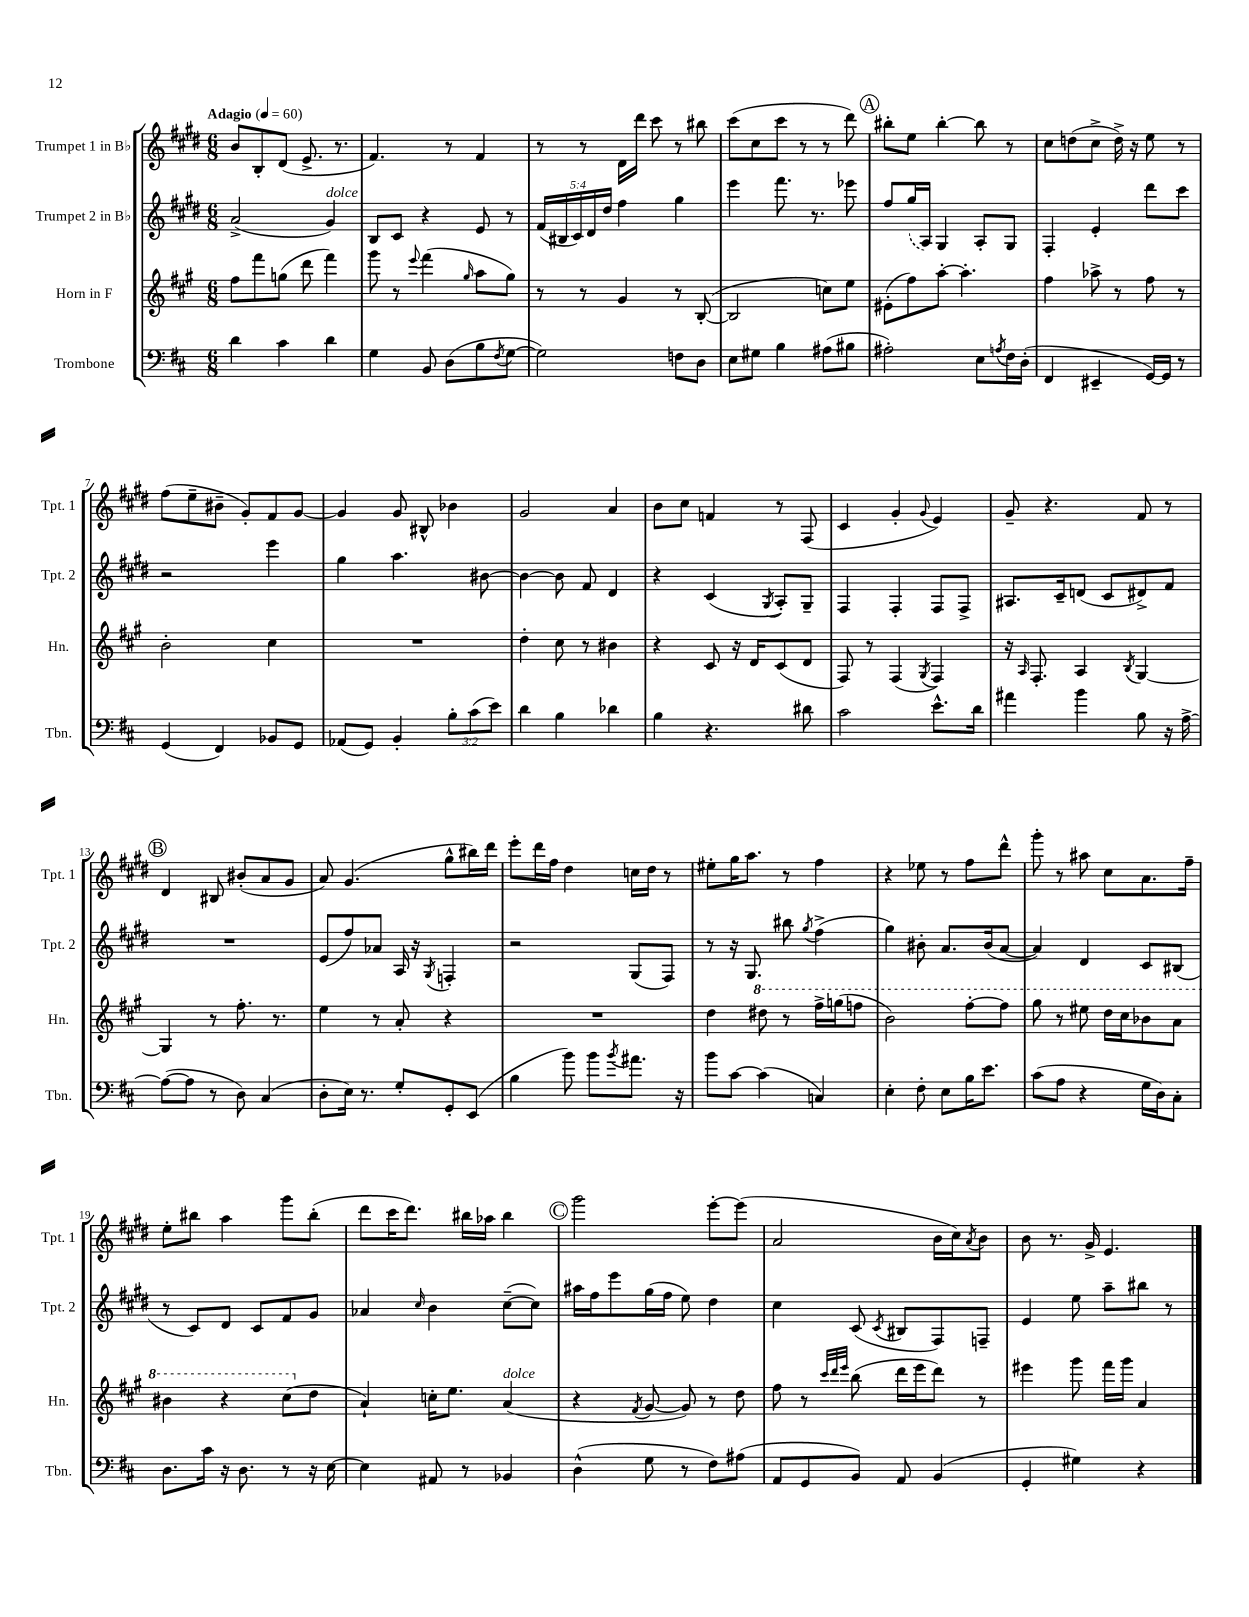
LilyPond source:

<<
\new StaffGroup <<
\new Staff = "s0" \with { instrumentName = "Trumpet 1 in Bb" shortInstrumentName = "Tpt. 1" } {
    \clef treble \key e \major \numericTimeSignature \time 6/8 \tempo "Adagio" 4 = 60
    b'8 b8-. dis'8( e'8.-> r8. |
    fis'4.) r8 fis'4 |
    r8 r8 dis'16 dis'''16 cis'''8 r8 bis''8 |
    cis'''8( cis''8 cis'''8 r8 r8 dis'''8) |
    \mark \markup { \circle "A" } bis''8-. e''8 bis''4~-. bis''8 r8 |
    cis''8 d''8( cis''8-> d''16->) r16 e''8 r8 |
    fis''8( e''8-- bis'8-- gis'8-.) fis'8 gis'8~ |
    gis'4 gis'8 bis8-^ bes'4 |
    gis'2 a'4 |
    b'8 cis''8 f'4 r8 fis8( |
    cis'4 gis'4-. \appoggiatura { gis'8 } e'4) |
    gis'8-- r4. fis'8 r8 |
    \mark \markup { \circle "B" } dis'4 bis8 bis'8-.( a'8 gis'8 |
    a'8) gis'4.( gis''8-^ bis''16) dis'''16 |
    e'''8-. dis'''16 fis''16 dis''4 c''16 dis''16 r8 |
    eis''8-. gis''16 a''8. r8 fis''4 |
    r4 ees''8 r8 fis''8 dis'''8-^ |
    gis'''8-. r8 ais''8 cis''8 a'8. fis''16-- |
    e''8-. bis''8 a''4 gis'''8 bis''8-.( |
    dis'''8 cis'''16 dis'''8.) bis''16 aes''16 bis''4 |
    \mark \markup { \circle "C" } gis'''2 e'''8~-. e'''8( |
    a'2 b'16 cis''16) \acciaccatura { a'8 } b'8 |
    b'8 r8. gis'16-> e'4. \bar "|." |
}
\new Staff = "s1" \with { instrumentName = "Trumpet 2 in Bb" shortInstrumentName = "Tpt. 2" } {
    \clef treble \key e \major \numericTimeSignature \time 6/8 \override Staff.TupletNumber.text = #tuplet-number::calc-fraction-text
    a'2->( gis'4^\markup { \italic "dolce" }) |
    b8 cis'8 r4 e'8 r8 |
    \tuplet 5/4 { fis'16( bis16 cis'16) dis'16 dis''16 } fis''4 gis''4 |
    e'''4 fis'''8. r8. ees'''8 |
    \mark \markup { \circle "A" } fis''8 \once \slurDashed gis''16( a16) gis4 a8-. gis8 |
    fis4-. e'4-. dis'''8 cis'''8 |
    r2 e'''4 |
    gis''4 a''4. bis'8~ |
    bis'4~ bis'8 fis'8 dis'4 |
    r4 cis'4( \acciaccatura { gis8 } a8-.) gis8-- |
    fis4 fis4-. fis8 fis8-> |
    ais8. cis'16-- d'8( cis'8 dis'8->) fis'8 |
    \mark \markup { \circle "B" } R2. |
    e'8( fis''8) aes'8 a16 r16 \acciaccatura { gis8 } f4-. |
    r2 gis8( fis8) |
    r8 r16 gis8. bis''8 \acciaccatura { gis''8 } fis''4->( |
    gis''4) bis'8-. a'8. bis'16( a'8~ |
    a'4) dis'4 cis'8 bis8( |
    r8 cis'8) dis'8 cis'8 fis'8 gis'8 |
    aes'4 \grace { cis''16 } b'4 cis''8~--( cis''8) |
    \mark \markup { \circle "C" } ais''16 fis''16 e'''8 gis''16( fis''16 e''8) dis''4 |
    cis''4 cis'8( \acciaccatura { cis'8 } bis8 fis8) f8-- |
    e'4 e''8 a''8-- bis''8 r8 \bar "|." |
}
\new Staff = "s2" \with { instrumentName = "Horn in F" shortInstrumentName = "Hn." } {
    \clef treble \key a \major \numericTimeSignature \time 6/8
    fis''8 fis'''8 g''8( d'''8 fis'''4) |
    gis'''8 r8 \appoggiatura { e'''8 } fis'''4( \grace { gis''16 } a''8 gis''8) |
    r8 r8 gis'4 r8 b8~-.( |
    b2 c''8) e''8 |
    \mark \markup { \circle "A" } eis'8-.( fis''8) a''8~-. a''4.-. |
    fis''4 aes''8-> r8 fis''8 r8 |
    b'2-. cis''4 |
    R2. |
    d''4-. cis''8 r8 bis'4 |
    r4 cis'8 r16 d'16 cis'8( d'8 |
    fis8) r8 fis4( \acciaccatura { gis8 } fis4) |
    r16 \grace { a16 } fis8.-. a4 \acciaccatura { b8 } gis4~ |
    \mark \markup { \circle "B" } gis4 r8 fis''8.-. r8. |
    e''4 r8 a'8-. r4 |
    R2. |
    d''4 \ottava #1 dis'''8 r8 fis'''16-> g'''16( f'''8 |
    b''2) fis'''8~-. fis'''8 |
    gis'''8 r8 eis'''8 d'''16 cis'''16 bes''8 a''8 |
    bis''4 r4 cis'''8( \ottava #0 d''8 |
    a'4-!) c''16-. e''8. a'4^\markup { \italic "dolce" }( |
    \mark \markup { \circle "C" } r4 \acciaccatura { fis'8 } gis'8~ gis'8) r8 d''8 |
    fis''8 r8 \grace { cis'''32 d'''32 e'''32 } b''8( d'''16 e'''16 d'''8) r8 |
    eis'''4 gis'''8 fis'''16 gis'''16 a'4 \bar "|." |
}
\new Staff = "s3" \with { instrumentName = "Trombone" shortInstrumentName = "Tbn." } {
    \clef bass \key d \major \numericTimeSignature \time 6/8 \override Staff.TupletNumber.text = #tuplet-number::calc-fraction-text
    d'4 cis'4 d'4 |
    g4 b,8 d8( b8 \acciaccatura { fis8 } g8~ |
    g2) f8 d8 |
    e8 gis8 b4 ais8( bis8 |
    \mark \markup { \circle "A" } ais2-.) e8 \acciaccatura { a8 } fis16 d16-.( |
    fis,4 eis,4-- g,16~) g,16 r8 |
    g,4( fis,4) bes,8 g,8 |
    aes,8( g,8) b,4-. \tuplet 3/2 { b8-. cis'8( e'8) } |
    d'4 b4 des'4 |
    b4 r4. dis'8 |
    cis'2 e'8.-^ d'16 |
    ais'4 b'4 b8 r16 a16~-> |
    \mark \markup { \circle "B" } a8~( a8 r8 d8) cis4( |
    d8-. e16) r8. g8-. g,8-. e,8( |
    b4 b'8) b'8 \acciaccatura { b'8 } ais'8. r16 |
    b'8 cis'8~ cis'4( c4) |
    e4-. fis8-. e8 b16 e'8. |
    cis'8( a8 r4 g16 d16) cis8-. |
    d8. cis'16 r16 d8. r8 r16 e16~ |
    e4 ais,8 r8 bes,4 |
    \mark \markup { \circle "C" } d4-^( g8 r8 fis8) ais8( |
    a,8 g,8 b,8) a,8 b,4( |
    g,4-. gis4) r4 \bar "|." |
}
>>
>>
